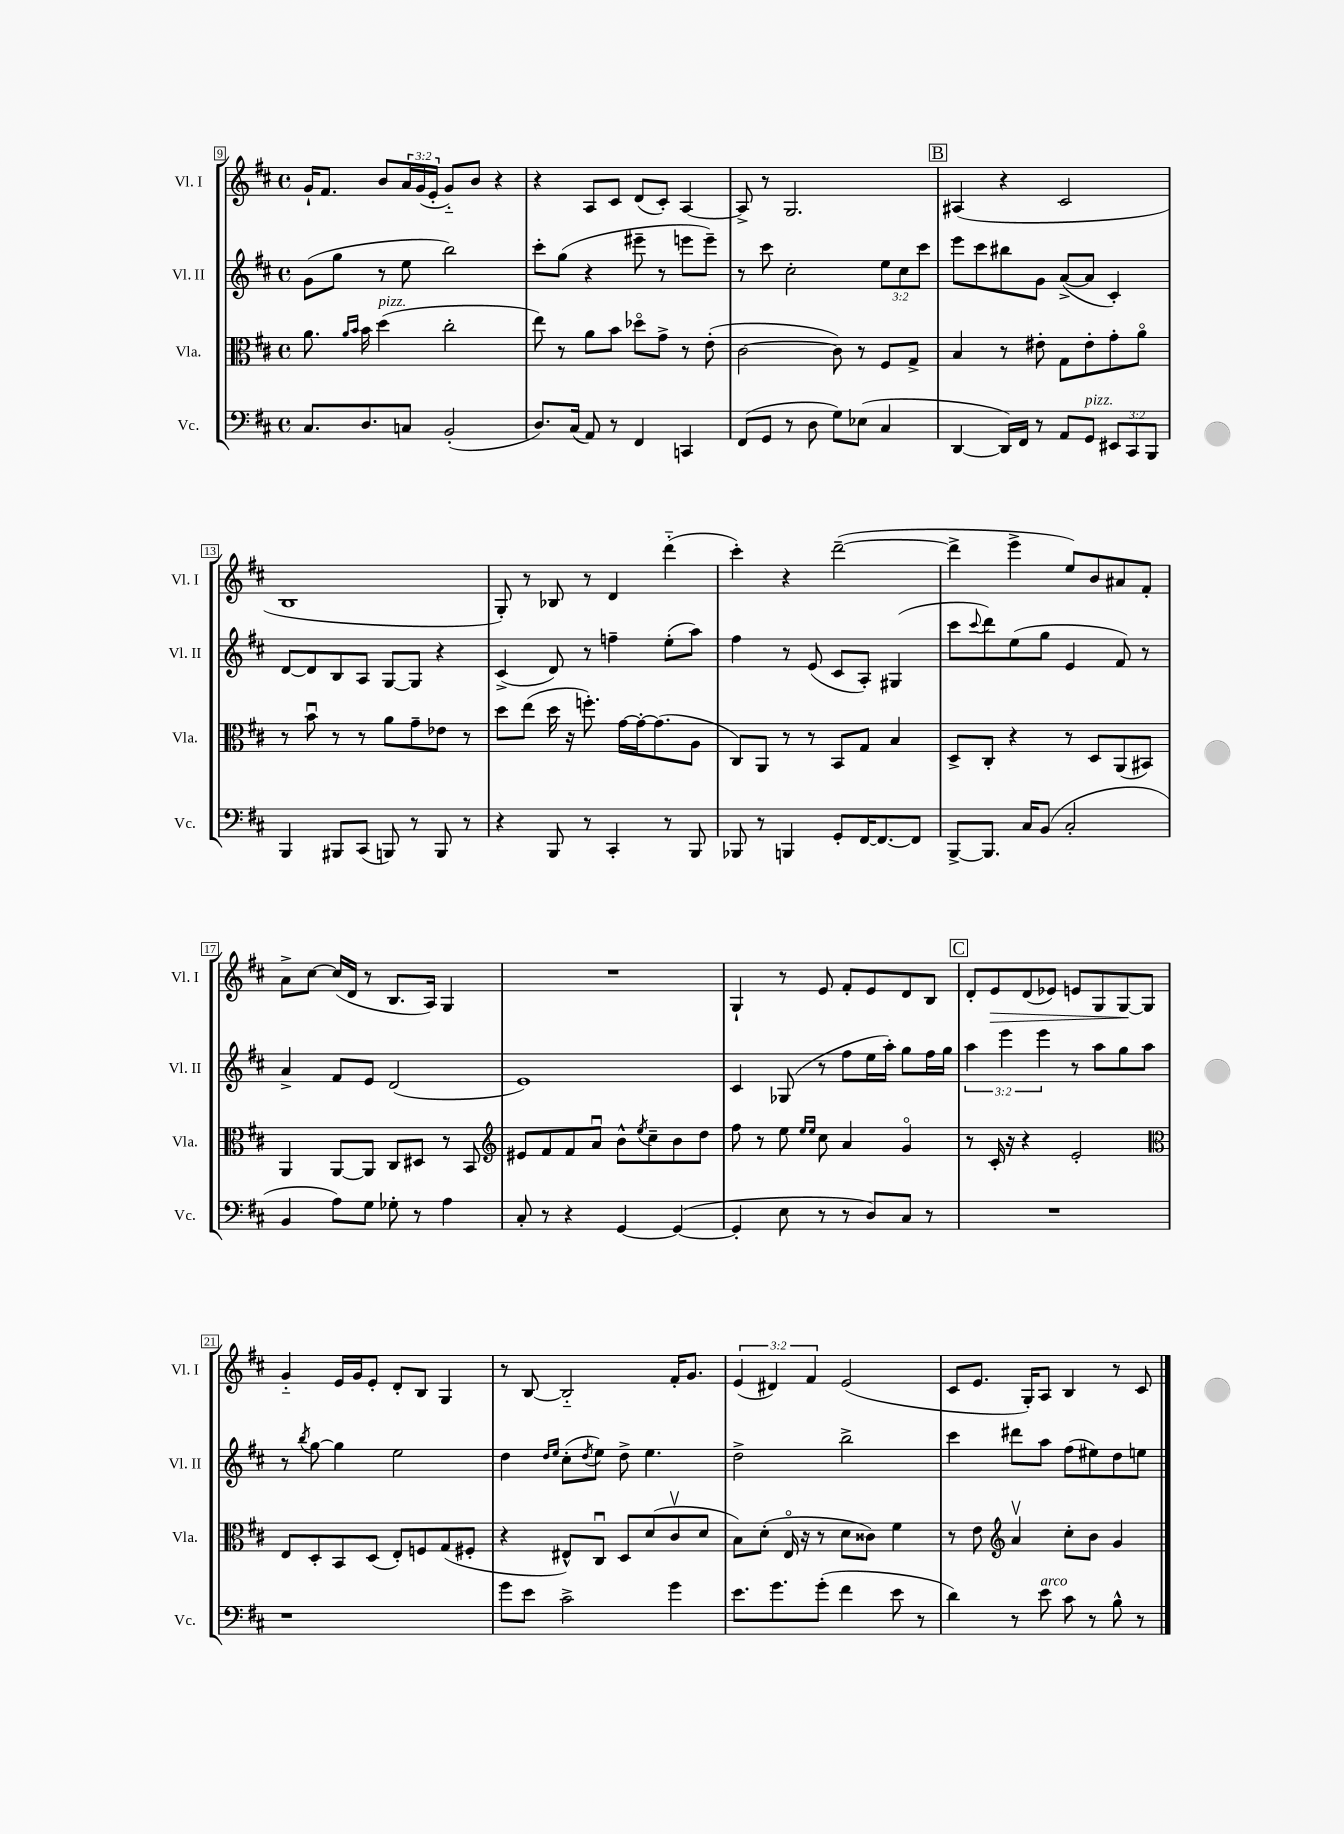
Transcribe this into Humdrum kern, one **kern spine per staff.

**kern	**kern	**kern	**kern
*staff4	*staff3	*staff2	*staff1
*clefF4	*clefC3	*clefG2	*clefG2
*k[f#c#]	*k[f#c#]	*k[f#c#]	*k[f#c#]
*M4/4	*M4/4	*M4/4	*M4/4
*met(c)	*met(c)	*met(c)	*met(c)
8.C#	8.a	(8g	16g`
.	.	.	8.f#
.	.	8gg	.
.	16qqa	.	.
.	16qqb	.	.
8.D	16b	.	.
.	(4dd	8r	8b
8C	.	8ee	24a
.	.	.	(24g
.	.	.	24e'
(2BB'	2cc#'	2bb)	8g'~)
.	.	.	8b
.	.	.	4r
=	=	=	=
8.D)	8ee)	8ccc#'	4r
.	8r	(8gg	.
(16C#	.	.	.
8AA)	8a	4r	8A
8r	8b	.	8c#
4FF#	8dd-o	8eee#~	(8d
.	8g^	8r	8c#')
4CC	8r	8eee	[4A
.	(8e'	8eee~)	.
=	=	=	=
(8FF#	[2c#	8r	8A^]
8GG	.	8ccc#	8r
8r	.	2cc#'	2.G
8D	.	.	.
8G)	8c#])	.	.
(8E-	8r	.	.
4C#	8F#	12ee	.
.	.	12cc#	.
.	8G^	.	.
.	.	12ccc#	.
=	=	=	=
[4DD	4B	8eee	(4A#
.	.	8ccc#	.
16DD])	8r	8bb#	4r
16FF#	.	.	.
8r	8e#'	8g	.
8AA	8G	([8a^	2c#
8GG	8e#'	8a]	.
12EE#	8g'	4c#')	.
12CC#	.	.	.
.	8ao	.	.
12BBB	.	.	.
=	=	=	=
4BBB	8r	[8d	1B
.	8bu	8d]	.
8BBB#	8r	8B	.
(8CC#	8r	8A	.
8BBB)	8a	[8G	.
8r	8g~	8G]	.
8BBB	8e-	4r	.
8r	8r	.	.
=	=	=	=
4r	8dd	(4c#^	8G')
.	(8ee	.	8r
8BBB	16dd	8d)	8B-
.	16r	.	.
8r	8.ff')	8r	8r
4CC#'	.	4ff~	4d
.	[16g	.	.
.	16g'_	.	.
.	(8.g]	.	.
8r	.	(8ee'	(4ddd'~
8BBB	8A	8aa)	.
=	=	=	=
8BBB-	8C#)	4ff#	4ccc#')
8r	8AA	.	.
4BBB	8r	8r	4r
.	8r	(8e	.
8GG'	8BB	8c#	([2ddd~
[16FF#	8G	8A')	.
8.FF#_	.	.	.
.	4B	(4G#	.
8FF#]	.	.	.
=	=	=	=
[8BBB^	8D^	8ccc#	4ddd^]
.	.	8qqccc#	.
8.BBB]	8C#'	8ddd)	.
.	4r	(8ee	4eee^
16C#	.	.	.
(8BB	.	8gg	.
2C#'	8r	4e	8ee)
.	8D	.	8b
.	(8AA	8f#)	8a#
.	8BB#)	8r	8f#'
=	=	=	=
4BB	4AA	4a^	8a^
.	.	.	[8cc#
8A)	[8AA	8f#	(16cc#]
.	.	.	16d
8G	8AA]	8e	8r
8G-'	8C#	(2d	8.B
8r	8D#	.	.
.	.	.	16A)
4A	8r	.	4G
.	8BB	.	.
=	=	=	=
*	*clefG2	*	*
8C#'	8e#	1e)	1r
8r	8f#	.	.
4r	8f#	.	.
.	8au	.	.
[4GG	8b^^	.	.
.	8qee	.	.
.	8cc#~	.	.
(4GG_	8b	.	.
.	8dd	.	.
=	=	=	=
4GG']	8ff#	4c#	4G`
.	8r	.	.
8E	8ee	(8G-	8r
.	16qqee	.	.
.	16qqee	.	.
8r	8cc#	8r	8e
8r	4a	8ff#	8f#'
8D)	.	16ee	8e
.	.	16aa')	.
8C#	4go	8gg	8d
8r	.	16ff#	8B
.	.	16gg	.
=	=	=	=
1r	8r	6aa	8d'
.	16c#'	.	8e
.	.	6eee	.
.	16r	.	.
.	4r	.	(8d
.	.	6eee	.
.	.	.	8e-)
.	2e'	8r	8e
.	.	8aa	8G
.	.	8gg	[8G
.	.	8aa	8G]
=	=	=	=
*	*clefC3	*	*
1r	8E	8r	4g'~
.	.	8qbb	.
.	8D'	[8gg	.
.	8BB	4gg]	16e
.	.	.	16g
.	(8D	.	8e'
.	8E')	2ee	8d'
.	8F	.	8B
.	(8G	.	4G
.	8F#'	.	.
=	=	=	=
8g	4r	4dd	8r
8e	.	.	[8B
.	.	16qqdd	.
.	.	16qqee	.
2c#^	8E#^^)	(8cc#'	2B'~]
.	.	8qdd	.
.	8C#u	8ee)	.
.	8D	8dd^	.
.	(8d	4.ee	.
4g	8c#v	.	16f#'
.	.	.	8.g
.	8d	.	.
=	=	=	=
8.e	8B)	2dd^	(6e
.	(8d'	.	.
.	.	.	6d#)
8.g	.	.	.
.	16Eo	.	.
.	16r	.	.
.	.	.	6f#
(8g'	8r	.	.
4f#	8d	2bb^	(2e
.	8c##)	.	.
8e	4f#	.	.
8r	.	.	.
=	=	=	=
4d)	8r	4ccc#	8c#
.	8e	.	8.e
*	*clefG2	*	*
8r	4av	8ddd#	.
.	.	.	16G')
8e	.	8aa	8A
8c#	8cc#'	(8ff#	4B
8r	8b	8ee#)	.
8B^^	4g	8dd	8r
8r	.	8ee	8c#
==	==	==	==
*-	*-	*-	*-
